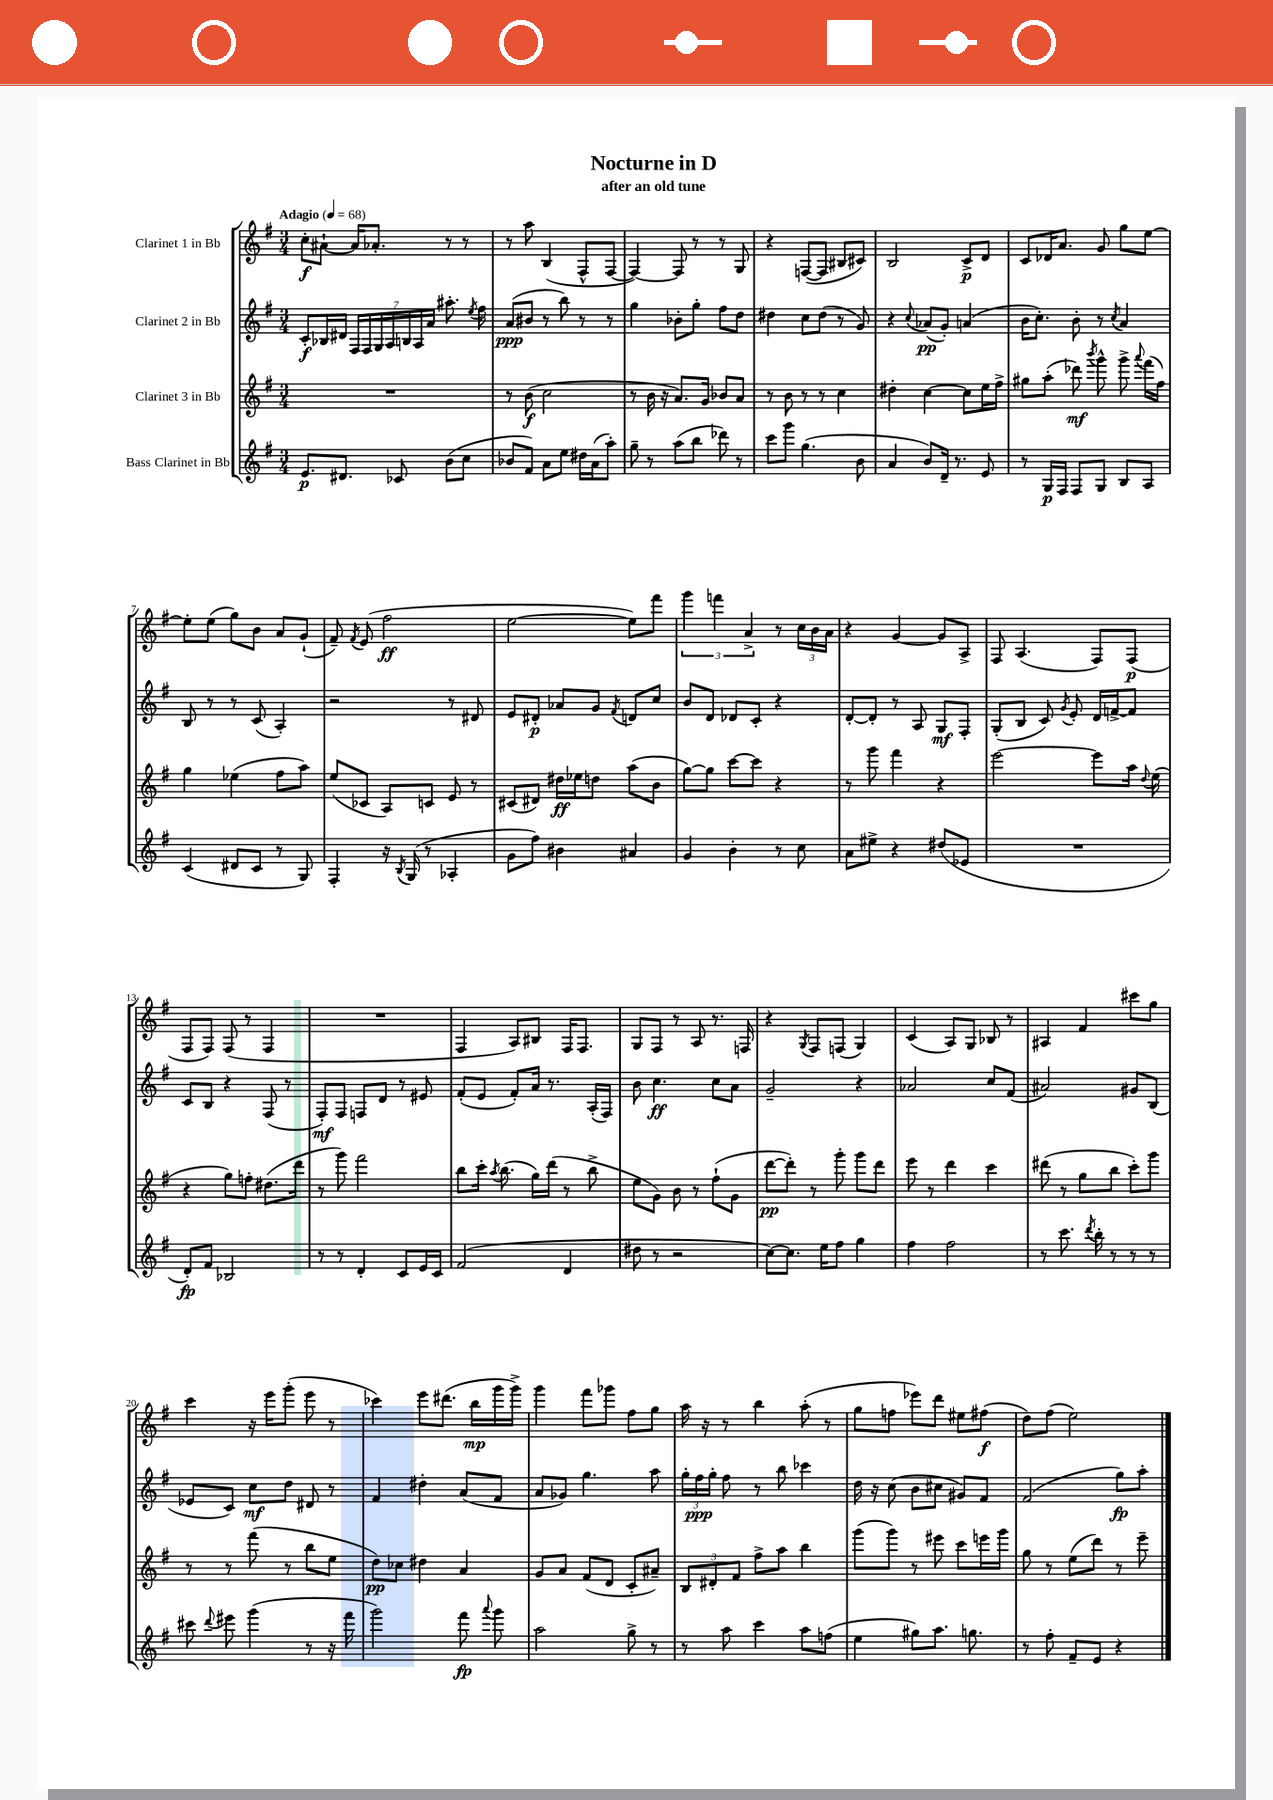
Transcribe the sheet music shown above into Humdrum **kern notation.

**kern	**kern	**kern	**kern
*staff4	*staff3	*staff2	*staff1
*clefG2	*clefG2	*clefG2	*clefG2
*k[f#]	*k[f#]	*k[f#]	*k[f#]
*M3/4	*M3/4	*M3/4	*M3/4
*MM68	*MM68	*MM68	*MM68
8.e/L	2.r	8c'/L	8cc'\L
.	.	16B-/L	[8a#`\J
8.d#/J	.	16d#/JJ	.
.	.	28F#/LL	16a#/]LK
.	.	28F#/	.
.	.	.	8.a-'/J
.	.	28G/	.
.	.	28A/	.
8c-/	.	.	.
.	.	28B/	.
.	.	28A/	.
.	.	28a/JJ	.
(8b\L	.	8.aa#'\	8r
8cc\J	.	.	8r
.	.	8qee/	.
.	.	16ff#\	.
=	=	=	=
8b-/L	8r	(8a/L	8r
8f#/J)	(8b\	8b#/J	8aa\
8a\L	2cc\	8r	(4B/
8ee\J	.	8bb\)	.
16dd#\LL	.	8r	8F#^^/L
(16a\J	.	.	.
8aa'\J)	.	8r	[8F#/J
=	=	=	=
8gg~\	8r	4gg\	4F#/_)
8r	16b\	.	.
.	16r	.	.
(8aa\L	8.a/L)	8b-'\L	8F#/]
8bb\J	.	8gg'\J	8r
.	16g/Jk	.	.
8ddd-\)	8b-/L	8ff#\L	8r
8r	8a/J	8dd\J	8G/
=	=	=	=
8ccc\L	8r	4dd#\	4r
8ggg\J	8b\	.	.
(4.gg\	8r	8cc\L	([8F/L
.	8r	(8dd#\J	8F/]J
.	4cc\	8r	8B#/L
8b\	.	8g/)	8c#/J)
=	=	=	=
4a/	4dd#'\	4r	2B/
.	.	8qqcc/	.
8b/L)	[4cc\	(8a-/L	.
16d~/Jk	.	8g'/J)	.
8.r	.	.	.
.	8cc\]L	(4a/	8c^/L
8e/	16ee\L	.	8d/J
.	16ff#^\JJ	.	.
=	=	=	=
8r	8gg#\L	16b\LK	8c/L
.	.	8.cc'\J)	.
16G/LL	(8aa'\J	.	16d-/K
16F#/JJ	.	.	8.a/J
8F#/L	8ddd-\)	8b'\	.
.	8qbbb/	.	.
8G/J	8ggg^^\	8r	8g/
.	.	8qcc/	.
8B/L	8ggg^\	4a/	8gg\L
.	8qqaaa/	.	.
8A/J	(16fff#\LL	.	[8ee\J
.	16ff#\JJ)	.	.
=	=	=	=
(4c/	4gg\	8B/	8ee'\]L
.	.	8r	(8ee\J
8d#/L	(4ee-\	8r	8gg\L)
8c/J	.	(8c/	8b\J
8r	8ff#\L	4A'/)	8a/L
8G/)	8aa\J)	.	(8g`/J
=	=	=	=
4F#'/	(8ee/L	2r	8f#~/)
.	.	.	8qf#/
.	8c-/J	.	(8e/
16r	8A/L)	.	2ff#\
8qB/	.	.	.
(16G/	.	.	.
8r	8c/J	.	.
4A-'/	8e/	8r	.
.	8r	8d#/	.
=	=	=	=
8g\L	(8c#/L	8e/L	[2ee\
8ff#\J)	8d#/J)	8d#'/J	.
4b#\	16dd#\LL	8a-/L	.
.	16ee-\J	.	.
.	8dd\J	8g/J	.
.	.	8qf#/	.
4a#/	(8aa\L	8d/L	8ee\]L)
.	8b\J	8cc/J	8fff#\J
=	=	=	=
4g/	[8gg\L)	8b/L	6ggg\
.	8gg\]J	8d/J	.
.	.	.	6fff\
4b'\	[8ccc\L	8d-/L	.
.	.	.	6a^/
.	8ccc\]J	8c'/J	.
8r	4r	4r	8r
8cc\	.	.	24cc\LL
.	.	.	24b\
.	.	.	24a\JJ
=	=	=	=
8a\L	8r	[8d'/L	4r
8ee#^\J	8ggg\	8d'/]J	.
4r	4fff#\	8r	[4g/
.	.	8A/	.
(8dd#/L	4r	8G/L	8g/]L
8e-/J	.	8F#'/J	8A^/J
=	=	=	=
2.r	[2eee\	(8G'/L	8F#/
.	.	8B/J	(4.A/
.	.	8c/)	.
.	.	8qg/	.
.	.	8e'/	.
.	8eee\]L	16d/LL	8F#/L)
.	.	[16f^/J	.
.	16aa\Jk	8f/]J	(8F#/J
.	8qqdd/	.	.
.	(16ee\	.	.
=	=	=	=
8d'/L)	4r	8c/L	8F#/L
8f#/J	.	8B/J	8F#/J)
2B-/	8gg\L)	4r	(8F#/
.	8ff'\J	.	8r
.	(8.dd#\L	(8F#/	4F#/
.	.	8r	.
.	16ddd\Jk	.	.
=	=	=	=
8r	8r	8F#'/L)	2.r
8r	8ggg\)	8F#/J	.
4d'/	2fff#\	8F/L	.
.	.	8d/J	.
8c/L	.	8r	.
16e/L	.	8e#/	.
16c/JJ	.	.	.
=	=	=	=
(2f#/	8bb\L	(8f#'/L	4F#/
.	16ccc'\Jk	8e/J	.
.	8qaa/	.	.
.	(8.bb\	.	.
.	.	8f#'/L)	8A/L)
.	16gg\LL)	16a/Jk	8B#/J
.	(16ddd\JJ	8.r	.
4d/	8r	.	16F#/LK
.	.	.	8.F#/J
.	8bb^\	(16A'/LL	.
.	.	16F#/JJ)	.
=	=	=	=
8dd#\	8ee\L	8b\	8G/L
8r	8g\J)	4.cc\	8F#/J
2r	8b\	.	8r
.	8r	.	8A/
.	(8ff#`\L	8cc\L	8.r
.	8g\J	8a\J	.
.	.	.	16F/
=	=	=	=
[8cc\L)	[8ddd\L	2g~/	4r
8.cc\]J	8ddd'\]J)	.	.
.	.	.	8qG/
.	8r	.	8F#/L
16ee\LK	.	.	.
8ff#\J	8ggg'\	.	(8F/J
4gg\	8ggg\L	4r	4G/)
.	8ddd\J	.	.
=	=	=	=
4ff#\	8eee\	2a-/	(4c/
.	8r	.	.
2ff#\	4ddd\	.	8A/L)
.	.	.	8G/J
.	4ccc\	8cc/L	8B-/
.	.	(8f#/J	8r
=	=	=	=
8r	(8ddd#\	2a#/)	4A#/
8.ccc\	8r	.	.
.	8gg\L	.	4f#/
8qddd/	.	.	.
16bb'\	.	.	.
8r	8bb\J	.	.
8r	8ccc'\L)	8g#/L	8ccc#\L
8r	8ggg\J	(8B/J	8gg\J
=	=	=	=
8ccc#\	8r	8e-/L	4ccc\
8qqddd/	.	.	.
8eee#\	8r	8c/J)	.
(4ggg\	(8fff#\	8cc\L	16r
.	.	.	16eee\LK
.	8r	8dd\J	(8ggg'\J
8r	8bb\L	8d#/	8eee\
16r	8ee\J	8r	8r
16fff#\	.	.	.
=	=	=	=
2ggg\)	8dd\L)	4f#/	4ccc-\)
.	8cc-\J	.	.
.	4dd#\	4dd#'\	8eee\L
.	.	.	(8.ddd#\J
8fff#\	4a/	(8a/L	.
.	.	.	16bb\LL
8qqaaa/	.	.	.
8ggg\	.	8f#/J	16ggg\
.	.	.	16ggg^\JJ)
=	=	=	=
2aa\	8g/L	8a/L	4ggg\
.	8a/J	8g-/J)	.
.	(8f#/L	4.gg\	8fff#\L
.	8d/J	.	8ggg-\J
8gg^\	8c'/L	.	8ff#\L
8r	8a#~/J)	8aa\	8gg\J
=	=	=	=
8r	12B/L	24gg'\LL	16aa\
.	.	24ff#\	.
.	.	.	16r
.	12d#'/	24gg'\JJ	.
8aa\	.	8ff#\	8r
.	12f#/J	.	.
4ccc\	8ff#^\L	8r	4bb\
.	8aa\J	8bb\	.
8aa\L	4bb\	4ccc-\	(8aa'\
(8ff\J	.	.	8r
=	=	=	=
4ee\	(8ggg\L	16dd\	8gg\L
.	.	16r	.
.	8ggg\J)	(8cc\	8ff\J
8gg#\L)	8r	8b\L	8eee-\L)
8.aa\J	8eee#\	8cc#\J	8ddd\J
.	8ccc\L	8g#/L)	8ee#\L
8.gg\	.	.	.
.	16eee\L	8f#/J	(8ff#\J
.	16ggg\JJ	.	.
=	=	=	=
8r	8gg\	(2f#/	8dd\L)
8ff#'\	8r	.	(8ff#\J
8f#~/L	(8ee\L	.	2ee\)
8e/J	8ddd\J)	.	.
4r	8r	8gg\L)	.
.	8eee~\	8aa'\J	.
==	==	==	==
*-	*-	*-	*-
